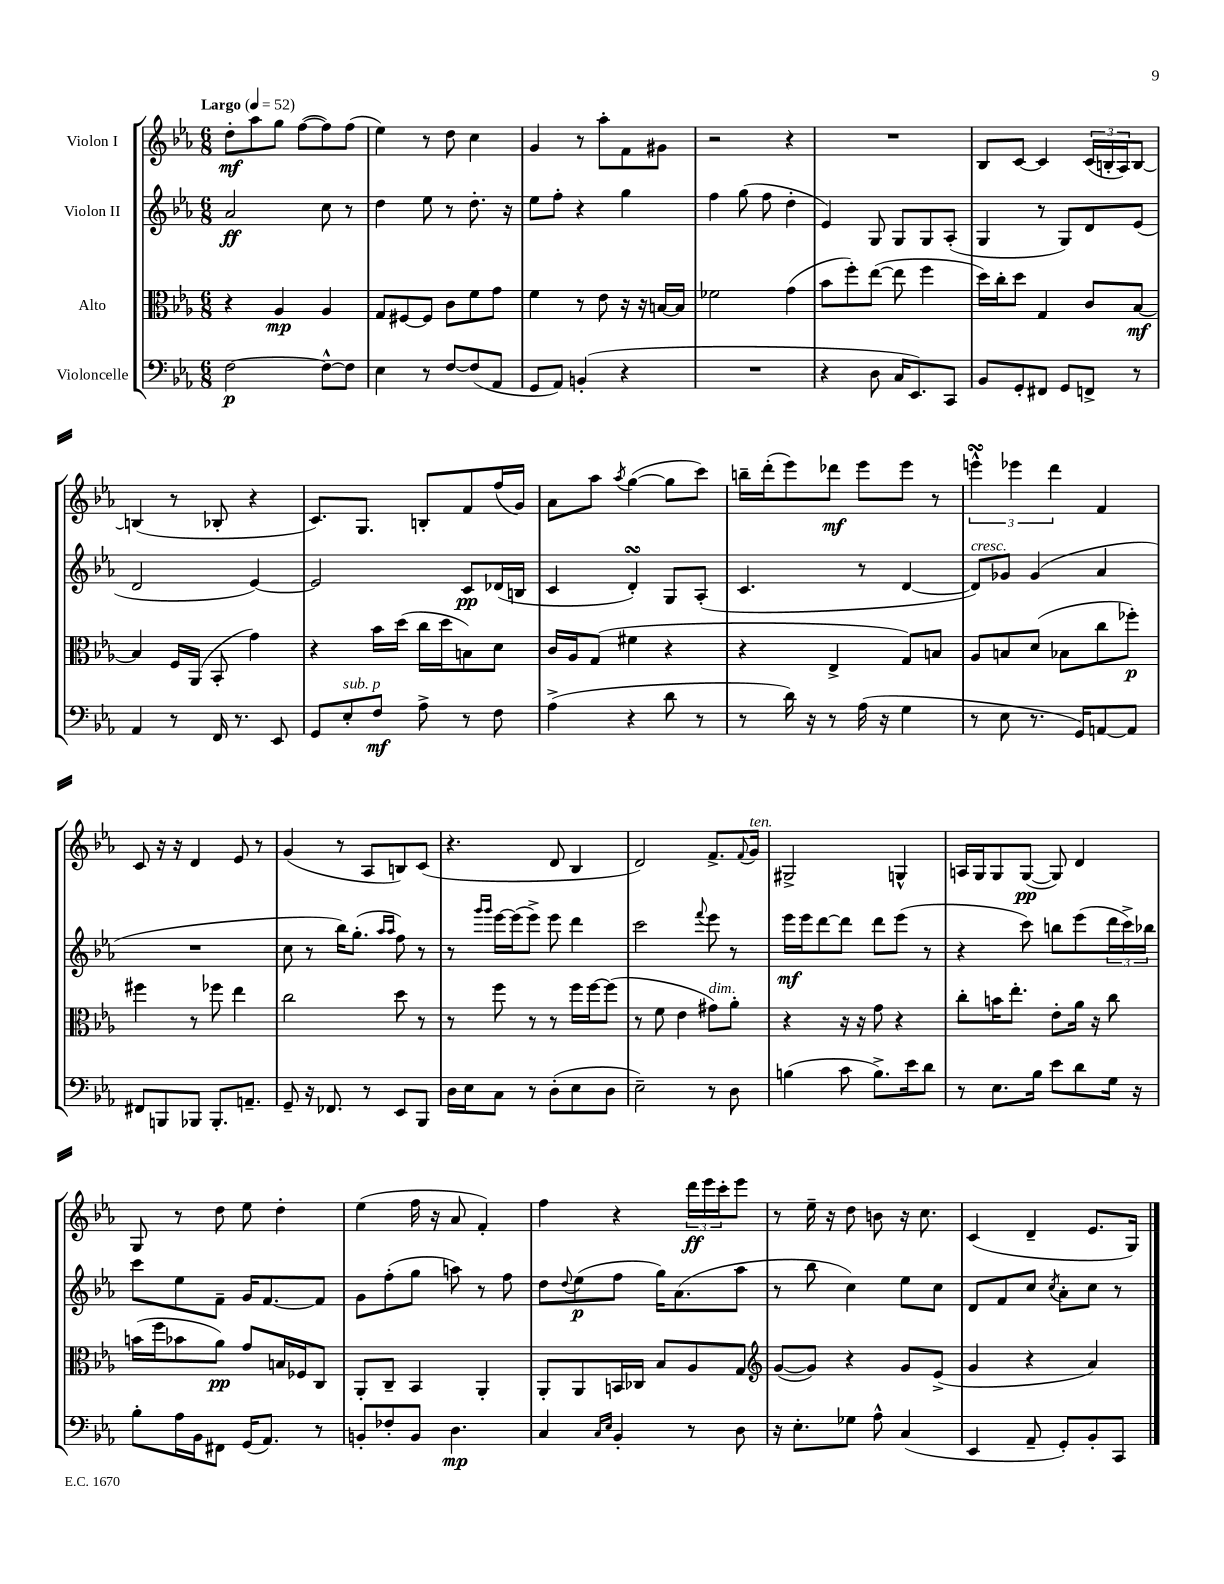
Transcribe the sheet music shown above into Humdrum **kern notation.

**kern	**dynam	**kern	**dynam	**kern	**dynam	**kern	**dynam
*part4	*part4	*part3	*part3	*part2	*part2	*part1	*part1
*staff4	*staff4	*staff3	*staff3	*staff2	*staff2	*staff1	*staff1
*I"Violoncelle	*	*I"Alto	*	*I"Violon II	*	*I"Violon I	*
*clefF4	*	*clefC3	*	*clefG2	*	*clefG2	*
*k[b-e-a-]	*	*k[b-e-a-]	*	*k[b-e-a-]	*	*k[b-e-a-]	*
*M6/8	*	*M6/8	*	*M6/8	*	*M6/8	*
*MM52	*	*MM52	*	*MM52	*	*MM52	*
=1	=1	=1	=1	=1	=1	=1	=1
!	!	!	!	!	!	!LO:TX:a:B:t=Largo	!
[2F\	p	4r	.	2a-/	ff	8dd'\L	mf
.	.	.	.	.	.	8aa-\	.
.	.	4A-/	mp	.	.	8gg\J	.
.	.	.	.	.	.	([8ff\L	.
8F^^\L_	.	4A-/	.	8cc\	.	8ff\])	.
8F\J]	.	.	.	8r	.	(8ff\J	.
=2	=2	=2	=2	=2	=2	=2	=2
4E-\	.	8G/L	.	4dd\	.	4ee-\)	.
.	.	[8F#X/	.	.	.	.	.
8r	.	8F#/J]	.	8ee-\	.	8r	.
[8F/L	.	8c\L	.	8r	.	8dd\	.
(8F/]	.	8f\	.	8.dd'\	.	4cc\	.
8AA-/J	.	8g\J	.	.	.	.	.
.	.	.	.	16r	.	.	.
=3	=3	=3	=3	=3	=3	=3	=3
8GG/L	.	4f\	.	8ee-\L	.	4g/	.
8AA-/J)	.	.	.	8ff'\J	.	.	.
(4BBn'/	.	8r	.	4r	.	8r	.
.	.	8e-\	.	.	.	8aa-'\L	.
4r	.	16r	.	4gg\	.	8f\	.
.	.	16r	.	.	.	.	.
.	.	[16Bn/LL	.	.	.	8g#X\J	.
.	.	16B/JJ]	.	.	.	.	.
=4	=4	=4	=4	=4	=4	=4	=4
2.r	.	2f-X\	.	4ff\	.	2r	.
.	.	.	.	(8gg\	.	.	.
.	.	.	.	8ff\	.	.	.
.	.	(4g\	.	4dd'\	.	4r	.
=5	=5	=5	=5	=5	=5	=5	=5
4r	.	8b-\L	.	4e-/)	.	2.r	.
.	.	8ff'\)	.	.	.	.	.
8D\	.	([8ee-\J	.	8G/	.	.	.
16C/KL	.	8ee-\]	.	8G/L	.	.	.
8.EE-/)	.	.	.	.	.	.	.
.	.	4ff\	.	8G/	.	.	.
8CC/J	.	.	.	(8A-'/J	.	.	.
=6	=6	=6	=6	=6	=6	=6	=6
8BB-/L	.	16dd\LL)	.	4G/	.	8B-/L	.
.	.	16cc'\J	.	.	.	.	.
8GG'/	.	8dd\J	.	.	.	[8c/J	.
8FF#X/J	.	4G/	.	8r	.	4c/]	.
8GG/L	.	.	.	8G/L)	.	.	.
8FFn^/J	.	8c/L	.	8d/	.	(24c/LL	.
.	.	.	.	.	.	24Bn'/	.
.	.	.	.	.	.	24A-/J)	.
8r	.	[8B-/J	mf	(8e-/J	.	[8B/J	.
!!LO:LB:g=z
=7	=7	=7	=7	=7	=7	=7	=7
4AA-/	.	4B-/]	.	2d/	.	(4Bn/]	.
8r	.	16F/LL	.	.	.	8r	.
.	.	(16AA-/JJ	.	.	.	.	.
16FF/	.	8BB-'/	.	.	.	8B-X'/	.
8.r	.	.	.	.	.	.	.
.	.	4g\)	.	[4e-/)	.	4r	.
8EE-/	.	.	.	.	.	.	.
=8	=8	=8	=8	=8	=8	=8	=8
8GG/L	.	4r	.	2e-/]	.	8.c/L)	.
!LO:TX:a:i:t=sub. p	!	!	!	!	!	!	!
8E-'/	.	.	.	.	.	.	.
.	.	.	.	.	.	8.G/J	.
8F/J	mf	16b-\LL	.	.	.	.	.
.	.	(16dd\JJ	.	.	.	.	.
8A-^\	.	16cc\LL	.	.	.	8Bn'/L	.
.	.	16dd\J	.	.	.	.	.
8r	.	8Bn\)	.	8c/L	pp	8f/	.
8F\	.	8d\J	.	(16d-X/L	.	(16ff/L	.
.	.	.	.	16Bn/JJ	.	16g/JJ)	.
=9	=9	=9	=9	=9	=9	=9	=9
(4A-^\	.	16c/LL	.	4c/	.	8a-\L	.
.	.	16A-/J	.	.	.	.	.
.	.	(8G/J	.	.	.	8aa-\J	.
.	.	.	.	.	.	8qaa-/	.
4r	.	4f#X\	.	4dsSsS'/)	.	([4gg\	.
8d\	.	4r	.	8G/L	.	8gg\L]	.
8r	.	.	.	(8A-'/J	.	8ccc\J)	.
=10	=10	=10	=10	=10	=10	=10	=10
8r	.	4r	.	4.c/	.	16bbn~\LL	.
.	.	.	.	.	.	(16ddd'\J	.
16d\)	.	.	.	.	.	8eee-\)	.
16r	.	.	.	.	.	.	.
8r	.	4E-^/	.	.	.	8ddd-X\J	mf
(16A-\	.	.	.	8r	.	8eee-\L	.
16r	.	.	.	.	.	.	.
4G\	.	8G/L)	.	[4d/	.	8eee-\J	.
.	.	8Bn/J	.	.	.	8r	.
=11	=11	=11	=11	=11	=11	=11	=11
!	!	!	!	!LO:TX:a:i:t=cresc.	!	!	!
8r	.	8A-/L	.	8d/L])	.	6eeensSsS^^\	.
8E-\	.	8Bn/	.	8g-X/J	.	.	.
.	.	.	.	.	.	6eee-X\	.
8.r	.	(8d/J	.	(4g-/	.	.	.
.	.	.	.	.	.	6ddd\	.
.	.	8B-X\L	.	.	.	.	.
16GG/KL)	.	.	.	.	.	.	.
[8AAn/	.	8cc\	.	4a-/	.	4f/	.
8AA/J]	.	8ff-X'\J)	p	.	.	.	.
!!LO:LB:g=z
=12	=12	=12	=12	=12	=12	=12	=12
8FF#X/L	.	4ff#X\	.	2.r	.	8c/	.
8BBBn/	.	.	.	.	.	16r	.
.	.	.	.	.	.	16r	.
8BBB-X/J	.	8r	.	.	.	4d/	.
8.BBB-'/L	.	8ff-X\	.	.	.	.	.
.	.	4ee-\	.	.	.	8e-/	.
8.AAn~/J	.	.	.	.	.	.	.
.	.	.	.	.	.	8r	.
=13	=13	=13	=13	=13	=13	=13	=13
8GG~/	.	2cc\	.	8cc\	.	(4g/	.
16r	.	.	.	8r	.	.	.
8.FF-X/	.	.	.	.	.	.	.
.	.	.	.	16bb-\KL)	.	8r	.
.	.	.	.	(8.gg'\J	.	.	.
8r	.	.	.	.	.	8A-/L	.
.	.	.	.	16qqaa-/LL	.	.	.
.	.	.	.	16qqaa-/JJ	.	.	.
8EE-/L	.	8dd\	.	8ff\)	.	8Bn/)	.
8BBB-/J	.	8r	.	8r	.	(8c/J	.
=14	=14	=14	=14	=14	=14	=14	=14
16D\LL	.	8r	.	8r	.	4.r	.
16E-\J	.	.	.	.	.	.	.
.	.	.	.	16qqggg/LL	.	.	.
.	.	.	.	16qqggg/JJ	.	.	.
8C\J	.	8ff\	.	[16eee-\LL	.	.	.
.	.	.	.	(16eee-\J]	.	.	.
8r	.	8r	.	8eee-^\J)	.	.	.
(8D'\L	.	8r	.	8eee-\	.	8d/	.
8E-\	.	16ff\LL	.	4ddd\	.	4B-/	.
.	.	[16ff\J	.	.	.	.	.
8D\J	.	(8ff\J]	.	.	.	.	.
=15	=15	=15	=15	=15	=15	=15	=15
2E-~\)	.	8r	.	2ccc\	.	2d/)	.
.	.	8f\	.	.	.	.	.
.	.	4e-\	.	.	.	.	.
.	.	.	.	8qqfff/	.	.	.
!	!	!LO:TX:a:i:t=dim.	!	!	!	!	!
8r	.	8g#X\L)	.	8eee-\	.	8.f^/L	.
8D\	.	8a-'\J	.	8r	.	.	.
.	.	.	.	.	.	8qqf/	.
!	!	!	!	!	!	!LO:TX:a:i:t=ten.	!
.	.	.	.	.	.	16g/Jk	.
=16	=16	=16	=16	=16	=16	=16	=16
(4Bn\	.	4r	.	16eee-\LL	mf	2G#X^/	.
.	.	.	.	16eee-\J	.	.	.
.	.	.	.	[8ddd\	.	.	.
8c\	.	16r	.	8ddd\J]	.	.	.
.	.	16r	.	.	.	.	.
8.B^\L)	.	8g\	.	8ddd\L	.	.	.
.	.	4r	.	(8eee-\J	.	4Gn^^/	.
16e-\k	.	.	.	.	.	.	.
8d\J	.	.	.	8r	.	.	.
=17	=17	=17	=17	=17	=17	=17	=17
8r	.	8cc'\L	.	4r	.	16An/LL	.
.	.	.	.	.	.	16G/J	.
8.E-\L	.	16bn\K	.	.	.	8G/	.
.	.	8.ee-'\J	.	.	.	.	.
.	.	.	.	8ccc\)	.	([8G/J	pp
16B-\Jk	.	.	.	.	.	.	.
8e-\L	.	8e-'\L	.	8bbn\L	.	8G/])	.
8d\	.	16a-\Jk	.	(8eee-\	.	4d/	.
.	.	16r	.	.	.	.	.
16G\Jk	.	8cc\	.	24ddd\L	.	.	.
.	.	.	.	24ccc^\)	.	.	.
16r	.	.	.	.	.	.	.
.	.	.	.	24bb-X\JJ	.	.	.
!!LO:LB:g=z
=18	=18	=18	=18	=18	=18	=18	=18
8B-'\L	.	(16bn\LL	.	8ccc\L	.	8G/	.
.	.	16ff\J	.	.	.	.	.
16A-\L	.	8b-X\	.	8ee-\	.	8r	.
16BB-\J	.	.	.	.	.	.	.
8FF#X\J	.	8a-\J)	pp	8f~\J	.	8dd\	.
(16GG/KL	.	8g/L	.	16g/KL	.	8ee-\	.
8.AA-/J)	.	.	.	[8.f/	.	.	.
.	.	16Bn/L	.	.	.	4dd'\	.
.	.	16F-X/J	.	.	.	.	.
8r	.	8C/J	.	8f/J]	.	.	.
=19	=19	=19	=19	=19	=19	=19	=19
8BBn'/L	.	8AA-'/L	.	8g\L	.	(4ee-\	.
8F-X'/	.	8C~/J	.	(8ff'\	.	.	.
8BB/J	.	4BB-/	.	8gg\J	.	16ff\	.
.	.	.	.	.	.	16r	.
4.D\	mp	.	.	8aan\)	.	8a-/	.
.	.	4AA-'/	.	8r	.	4f'/)	.
.	.	.	.	8ff\	.	.	.
=20	=20	=20	=20	=20	=20	=20	=20
4C/	.	8AA-'/L	.	8dd\L	.	4ff\	.
.	.	.	.	8qqdd/	.	.	.
.	.	8AA-/	.	(8ee-\	p	.	.
16qqC/LL	.	.	.	.	.	.	.
16qqE-/JJ	.	.	.	.	.	.	.
4BB-'/	.	16BBn/L	.	8ff\J	.	4r	.
.	.	16C-X/JJ	.	.	.	.	.
.	.	8B-/L	.	16gg\KL)	.	.	.
.	.	.	.	(8.a-\	.	.	.
8r	.	8A-/	.	.	.	24ddd\LL	ff
.	.	.	.	.	.	24eee-\	.
.	.	.	.	.	.	24ccc'\J	.
8D\	.	8G/J	.	8aa-\J	.	8eee-\J	.
=21	=21	=21	=21	=21	=21	=21	=21
*	*	*clefG2	*	*	*	*	*
16r	.	([8g/L	.	8r	.	8r	.
8.E-'\L	.	.	.	.	.	.	.
.	.	8g/J])	.	8bb-\	.	16ee-~\	.
.	.	.	.	.	.	16r	.
8G-X\J	.	4r	.	4cc\)	.	8dd\	.
8A-^^\	.	.	.	.	.	8bn\	.
(4C/	.	8g/L	.	8ee-\L	.	16r	.
.	.	.	.	.	.	8.cc\	.
.	.	(8e-^/J	.	8cc\J	.	.	.
=22	=22	=22	=22	=22	=22	=22	=22
4EE-/	.	4g/	.	8d/L	.	(4c/	.
.	.	.	.	8f/	.	.	.
8AA-~/	.	4r	.	8cc/J	.	4d~/	.
.	.	.	.	8qcc/	.	.	.
8GG'/L)	.	.	.	8a-'\L	.	.	.
8BB-'/	.	4a-/)	.	8cc\J	.	8.e-/L	.
8CC/J	.	.	.	8r	.	.	.
.	.	.	.	.	.	16G/Jk)	.
==	==	==	==	==	==	==	==
*-	*-	*-	*-	*-	*-	*-	*-
